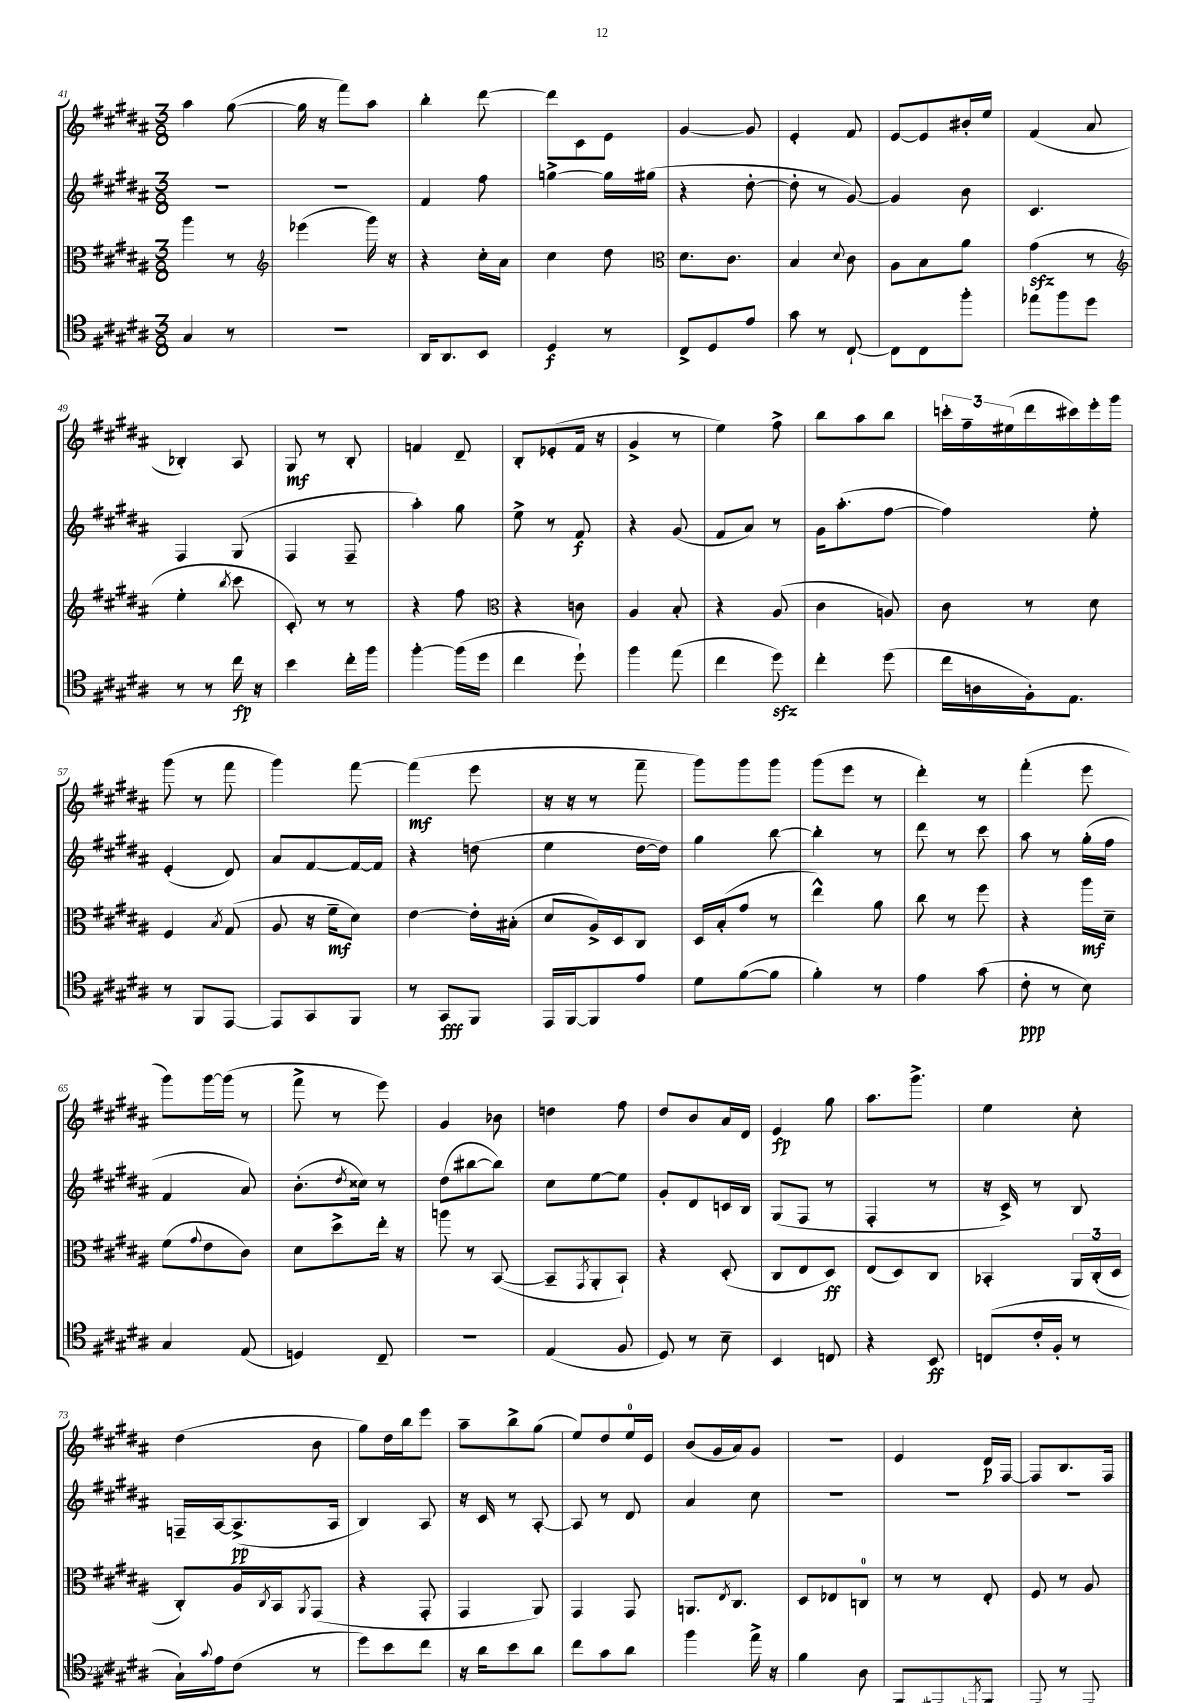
<<
\new StaffGroup <<
\new Staff = "s0" {
    \clef treble \key b \major \numericTimeSignature \time 3/8
    ais''4 gis''8~( |
    gis''16 r16 fis'''8) ais''8 |
    b''4-. dis'''8~ |
    dis'''8 cis'8 e'8 |
    gis'4~ gis'8 |
    e'4-. fis'8 |
    e'8~ e'8 bis'16-. e''16 |
    fis'4( ais'8 |
    bes4-.) ais8 |
    gis8\mf r8 b8-. |
    f'4 dis'8-- |
    b8-. ees'8-.( fis'16 r16 |
    gis'4-> r8 |
    e''4) fis''8-> |
    b''8 ais''8 b''8 |
    \tuplet 3/2 { c'''16-. fis''16-- eis''16( } dis'''16 cis'''16) e'''16-. gis'''16 |
    gis'''8( r8 fis'''8 |
    gis'''4) fis'''8~ |
    fis'''4\mf( e'''8 |
    r16 r16 r8 fis'''8-- |
    gis'''8) gis'''8 gis'''8 |
    gis'''8( e'''8 r8 |
    dis'''4-.) r8 |
    fis'''4-.( e'''8 |
    gis'''8) gis'''16~ gis'''16( r8 |
    fis'''8-> r8 e'''8) |
    gis'4 bes'8 |
    d''4 fis''8 |
    dis''8 b'8 ais'16 dis'16 |
    e'4\fp gis''8 |
    ais''8. gis'''8.-> |
    e''4 cis''8-. |
    dis''4( b'8 |
    gis''8) dis''16 b''16 e'''8 |
    ais''8-- b''8-> gis''8( |
    e''8) dis''8 e''16-0 e'16 |
    b'8( gis'16 ais'16) gis'8 |
    R4. |
    e'4 dis'16\p fis16~ |
    fis8 b8. fis16 \bar "|." |
}
\new Staff = "s1" {
    \clef treble \key b \major \numericTimeSignature \time 3/8
    r4. |
    R4. |
    fis'4 fis''8 |
    g''4~-> g''16 gis''16( |
    r4 dis''8~-. |
    dis''8-. r8 gis'8~) |
    gis'4 b'8 |
    cis'4. |
    fis4 gis8( |
    fis4 fis8-- |
    ais''4-.) gis''8 |
    e''8-> r8 fis'8\f |
    r4 gis'8( |
    fis'8 ais'8) r8 |
    gis'16 ais''8.-.( fis''8~ |
    fis''4) e''8-. |
    e'4-.( dis'8) |
    ais'8 fis'8~ fis'16~ fis'16 |
    r4 d''8( |
    e''4 dis''16~ dis''16) |
    gis''4 b''8~ |
    b''4-. r8 |
    dis'''8 r8 cis'''8 |
    ais''8 r8 gis''16-.( fis''16 |
    fis'4 ais'8) |
    b'8.-.( \acciaccatura { dis''8 } cisis''16) r8 |
    dis''8( bis''8~ bis''8) |
    cis''8 e''8~ e''8 |
    gis'8-. dis'8 c'16 b16 |
    gis8( fis8 r8 |
    fis4-. r8 |
    r16 cis'16->) r8 b8 |
    f16-- ais16~ ais8.->\pp( ais16 |
    b4) ais8 |
    r16 cis'16 r8 ais8~-. |
    ais8 r8 dis'8 |
    ais'4 cis''8 |
    R4. |
    R4. |
    R4. \bar "|." |
}
\new Staff = "s2" {
    \clef alto \key b \major \numericTimeSignature \time 3/8
    ais''4 r8 |
    \clef treble ees'''4( gis'''16) r16 |
    r4 cis''16-. ais'16 |
    cis''4 dis''8 |
    \clef alto dis'8. cis'8. |
    b4 \appoggiatura { dis'8 } cis'8 |
    ais8 b8 ais'8 |
    gis'4\sfz( r8 |
    \clef treble e''4-. \acciaccatura { b''8 } cis'''8 |
    cis'8-.) r8 r8 |
    r4 fis''8 |
    \clef alto r4 c'8 |
    ais4 b8-. |
    r4 ais8( |
    cis'4 a8) |
    cis'8 r8 dis'8 |
    fis4 \acciaccatura { b8 } gis8( |
    ais8 r16 fis'16--\mf dis'8) |
    e'4~ e'16-. bis16-.( |
    dis'8 ais16->) dis16 cis8 |
    dis16 b16-.( gis'8 r8 |
    e''4-^) ais'8 |
    cis''8 r8 fis''8 |
    r4 ais''16\mf dis'16-- |
    fis'8( \appoggiatura { gis'8 } e'8 cis'8) |
    dis'8 dis''8-> e''16-. r16 |
    a''8 r8 b,8~( |
    b,8-- \acciaccatura { gis,8 } ais,8-. b,8-!) |
    r4 dis8-.( |
    cis8 e8 dis8\ff) |
    e8( dis8) cis8 |
    bes,4-. \tuplet 3/2 { ais,16 cis16-.( dis16 } |
    cis8-.) ais16 \acciaccatura { cis8 } b,16 \acciaccatura { ais,8 } gis,8( |
    r4 gis,8-. |
    gis,4 ais,8) |
    gis,4 gis,8 |
    a,8. \acciaccatura { e8 } cis8. |
    dis8 ees8 c8-0 |
    r8 r8 e8-. |
    fis8 r8 ais8 \bar "|." |
}
\new Staff = "s3" {
    \clef tenor \key b \major \numericTimeSignature \time 3/8
    gis4 r8 |
    r4. |
    ais,16 ais,8. b,8 |
    dis4\f r8 |
    cis8-> dis8 e'8 |
    gis'8 r8 cis8~-! |
    cis8 cis8 fis''8-. |
    ees''8 fis''8 dis''8 |
    r8 r8 cis''16\fp r16 |
    b'4 cis''16-. fis''16 |
    fis''4~-. fis''16( dis''16 |
    cis''4 dis''8-!) |
    fis''4 e''8( |
    cis''4 dis''8\sfz) |
    cis''4-. dis''8( |
    cis''16 a16 fis16-.) e8. |
    r8 fis,8 e,8~ |
    e,8 gis,8 fis,8 |
    r8 gis,8\fff fis,8 |
    e,16 fis,16~ fis,8 e'8 |
    dis'8 fis'8~( fis'8 |
    fis'4-.) r8 |
    e'4 gis'8( |
    cis'8-.\ppp r8 b8) |
    gis4 e8( |
    d4) cis8-- |
    r4. |
    e4( fis8 |
    dis8) r8 b8-- |
    b,4 c8 |
    r4 b,8\ff |
    c8( cis'16-. fis16-. r8 |
    gis16-!) \appoggiatura { gis'8 } e'16 cis'8( r8 |
    dis''8) b'8 cis''8 |
    r16 ais'16 b'8 ais'8\mp |
    cis''8 gis'8 ais'8 |
    fis''4 e''16-> r16 |
    fis'4 ais8 |
    fis,8 eis,8-. \acciaccatura { e,8 } fis,8 |
    e,8 r8 e,8\fff \bar "|." |
}
>>
>>
\layout { \context { \Score currentBarNumber = #41 } }
